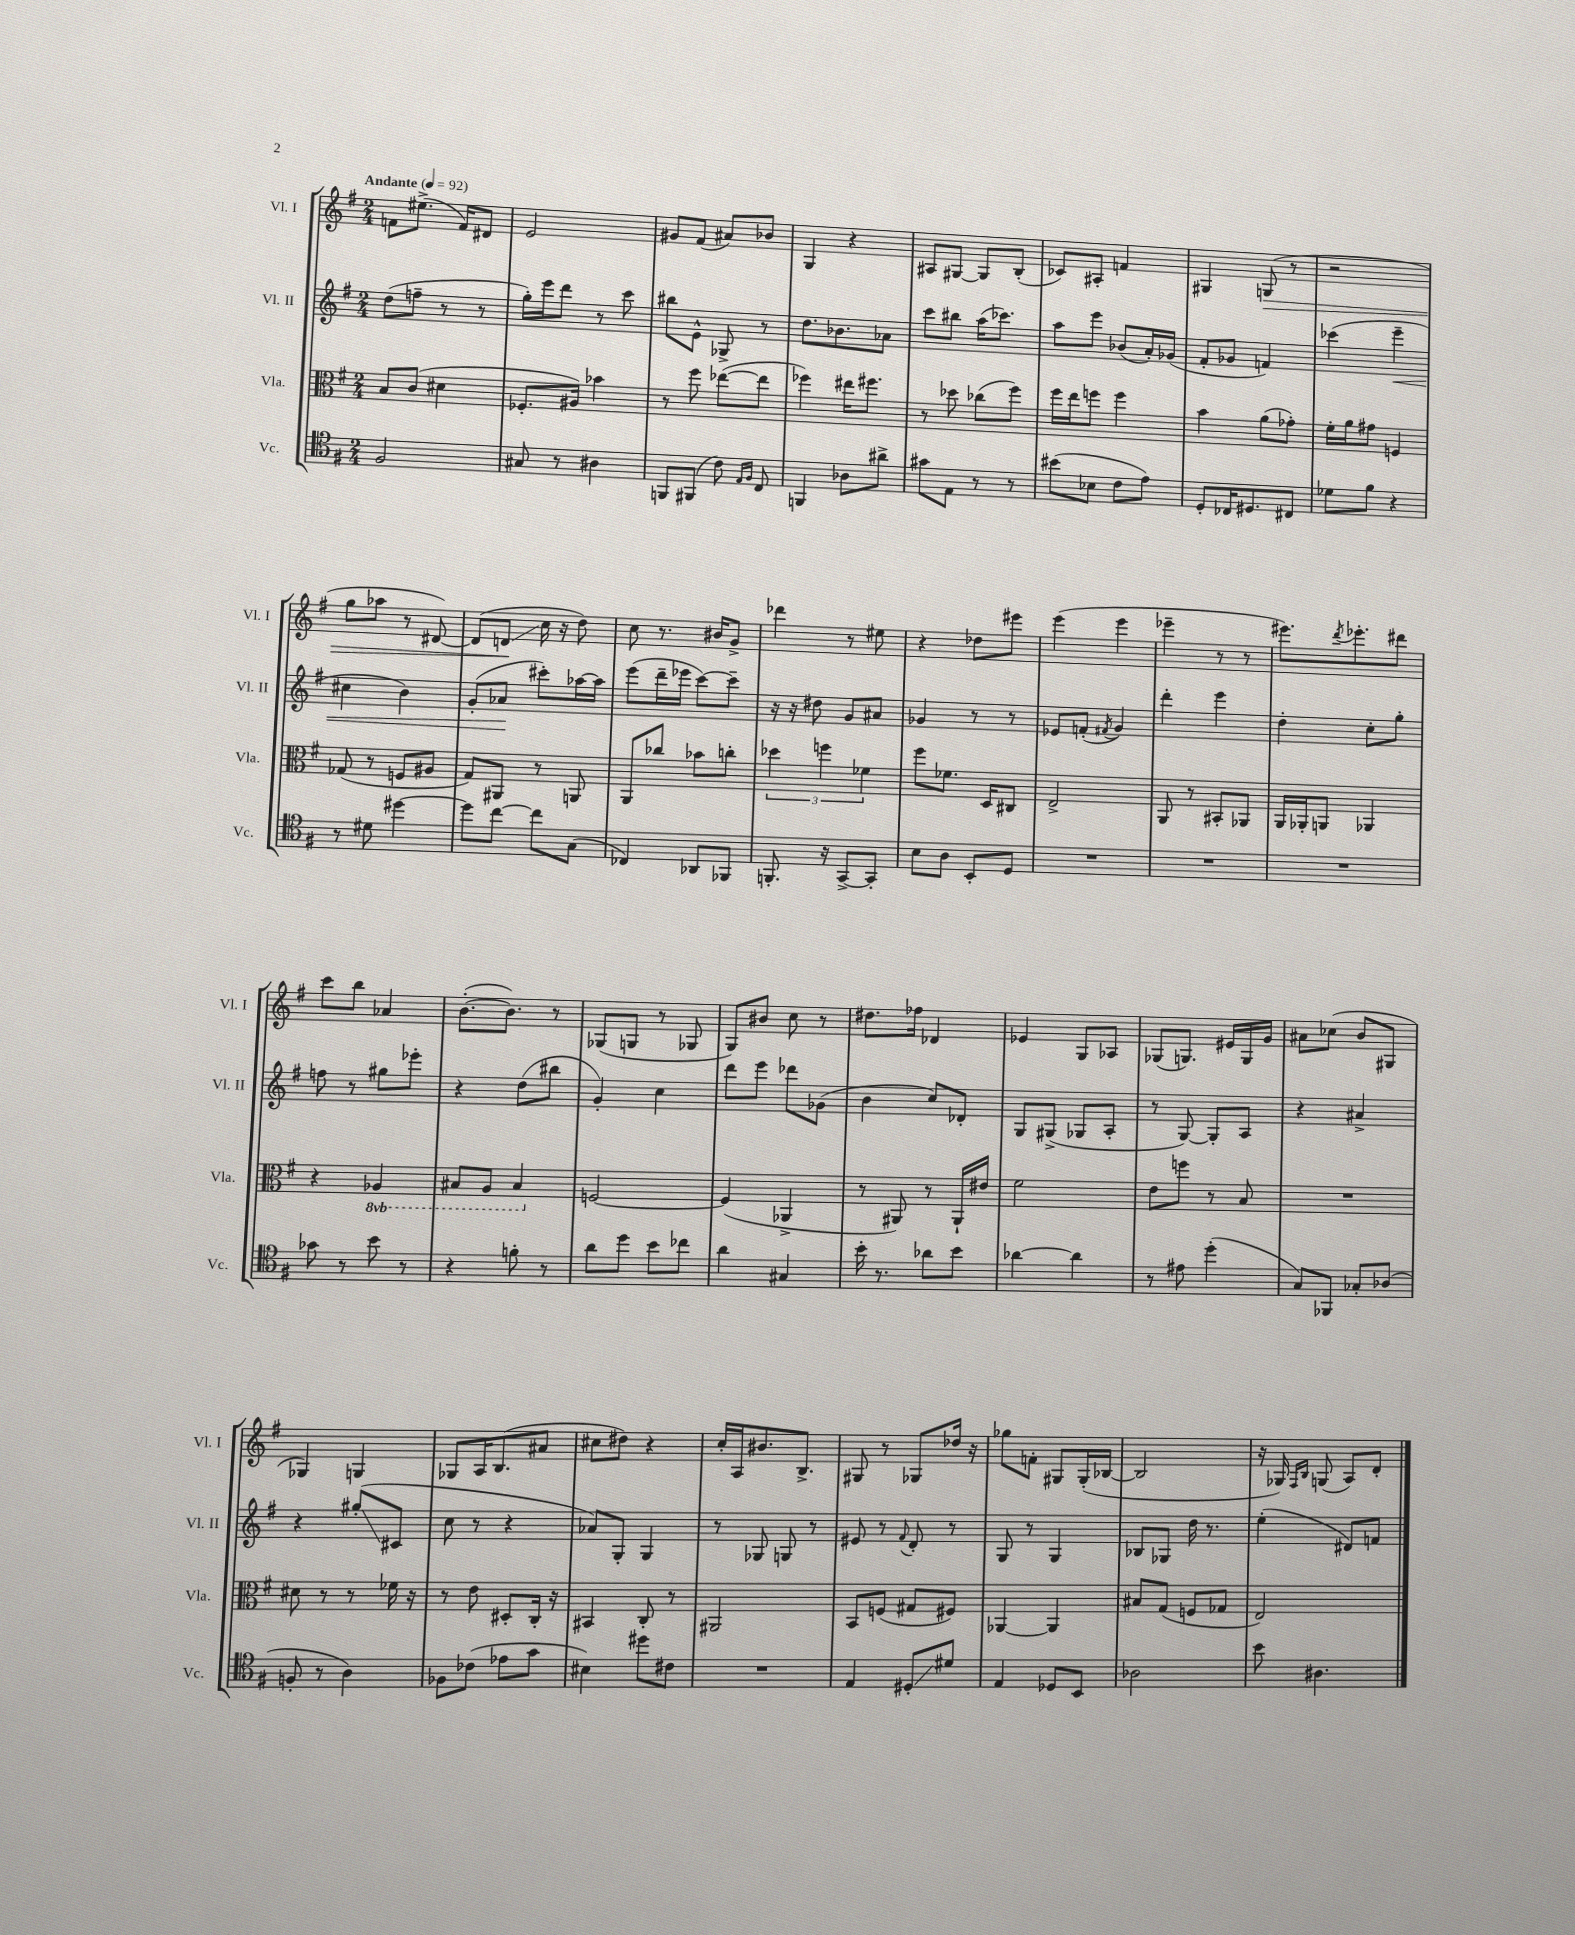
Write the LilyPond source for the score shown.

<<
\new StaffGroup <<
\new Staff = "s0" \with { instrumentName = "Vl. I" shortInstrumentName = "Vl. I" } {
    \clef treble \key g \major \numericTimeSignature \time 2/4 \tempo "Andante" 4 = 92
    f'8 eis''8.->( f'16) dis'8 |
    e'2 |
    gis'8 fis'8( ais'8) bes'8 |
    g4 r4 |
    ais8 gis8~ gis8 b8-.( |
    ces'8) ais8-. f'4 |
    gis4 g8\>( r8 |
    r2 |
    g''8 aes''8 r8 dis'8~) |
    dis'8( d'8\glissando\! c''16 r16 d''8) |
    c''8 r8. bis'16 g'8-> |
    des'''4 r8 eis''8 |
    r4 des''8 eis'''8 |
    e'''4( e'''4 |
    ees'''4-- r8 r8 |
    eis'''8.) \acciaccatura { d'''8 } ees'''8.-. dis'''8 |
    c'''8 b''8 aes'4 |
    b'8.~-.( b'8.) r8 |
    ges8( g8 r8 ges8 |
    g8) bis'8 c''8 r8 |
    dis''8. fes''16 des'4 |
    ees'4 g8 aes8 |
    ges8( g8.) eis'16 g16 g'16 |
    ais'8 ces''8( b'8 gis8 |
    ges4) g4 |
    ges8 a16 b8.( ais'8 |
    cis''8 dis''8) r4 |
    c''16-. a16 bis'8. b8.-> |
    gis8 r8 ges8 des''16 r16 |
    ges''8 f'8-. gis8 gis16-.( bes16~ |
    bes2 |
    r16 ges16) \grace { fis16 b16 } g8( a8) d'8-. \bar "|." |
}
\new Staff = "s1" \with { instrumentName = "Vl. II" shortInstrumentName = "Vl. II" } {
    \clef treble \key g \major \numericTimeSignature \time 2/4
    d''8( f''8-- r8 r8 |
    g''16-.) e'''16 d'''8 r8 c'''8 |
    bis''8 e'8-^ ges8-> r8 |
    d''8. bes'8. aes'8 |
    c'''8 bis''8 a''16( ces'''8.) |
    a''8 e'''8 bes'8( a'16-.) ges'16( |
    fis'8-. ges'8 f'4) |
    ces'''4( e'''4--\< |
    cis''4 b'4) |
    g'8-.( aes'8\! cis'''8-.) aes''16~ aes''16 |
    e'''8( d'''16-- ees'''16 c'''8~) c'''8-- |
    r16 r16 dis''8 g'8 ais'8 |
    ges'4 r8 r8 |
    ees'8 f'8-.( \acciaccatura { fis'8 } g'4) |
    d'''4-. e'''4 |
    d''4-. c''8-. g''8-. |
    f''8 r8 gis''8 ees'''8-. |
    r4 d''8( bis''8 |
    g'4-.) c''4 |
    d'''8 e'''8 des'''8 ges'8( |
    b'4 c''8) des'8-. |
    g8 gis8->( ges8 a8-. |
    r8 g8~) g8-. a8 |
    r4 ais'4-> |
    r4 gis''8-.\glissando( cis'8 |
    c''8 r8 r4 |
    aes'8) g8-. g4 |
    r8 ges8 g8 r8 |
    eis'8 r8 \appoggiatura { fis'8 } d'8-. r8 |
    g8 r8 g4 |
    bes8 ges8 d''16 r8. |
    e''4-.( dis'8) f'8 \bar "|." |
}
\new Staff = "s2" \with { instrumentName = "Vla." shortInstrumentName = "Vla." } {
    \clef alto \key g \major \numericTimeSignature \time 2/4 \set Staff.ottavationMarkups = #ottavation-simple-ordinals
    b8 c'8( dis'4 |
    fes8.-. ais16) bes'4 |
    r8 fis''8 ees''8~( ees''8 |
    fes''4) eis''16 fis''8. |
    r8 des''8 ces''8( fis''8) |
    fis''16 e''16 f''8 f''4 |
    b'4 a'8( ges'8-.) |
    fis'16-. a'16 gis'8 f4 |
    ges8( r8 f8 ais8 |
    g8) ais,8 r8 a,8 |
    a,8 ces''8 bes'8 c''8-. |
    \tuplet 3/2 { des''4 f''4 fes'4 } |
    fis''8 fes'8. d16 cis8 |
    e2-> |
    a,8 r8 bis,8-. aes,8 |
    a,16 aes,16-. a,8 aes,4 |
    r4 \ottava #-1 aes,4 |
    bis,8 a,8 bis,4 \ottava #0 |
    f2~ |
    f4( aes,4-> |
    r8 ais,8) r8 ais,16-! eis'16 |
    fis'2 |
    e'8 f''8 r8 b8 |
    R2 |
    dis'8 r8 r8 fes'16 r16 |
    r8 e'8 dis8-. c16-. r16 |
    bis,4 c8-. r8 |
    ais,2 |
    b,8 f8( gis8 fis8) |
    aes,4~ aes,4 |
    bis8 g8( f8 ges8 |
    e2) \bar "|." |
}
\new Staff = "s3" \with { instrumentName = "Vc." shortInstrumentName = "Vc." } {
    \clef tenor \key g \major \numericTimeSignature \time 2/4
    fis2 |
    gis8 r8 ais4 |
    f,8 fis,8( c'8) \grace { e16 fis16 } c8 |
    f,4 aes8 ais'8-> |
    gis'8 e8 r8 r8 |
    bis'8( bes8 c'8 e'8) |
    d8-. ces16 dis8. cis8 |
    des'8 fis'8 r4 |
    r8 dis'8 dis''4~ |
    dis''8 c''8~ c''8 g8( |
    ces4) aes,8 fes,8 |
    f,8.-. r16 g,8~-> g,8-. |
    b8 a8 b,8-. d8 |
    R2 |
    R2 |
    R2 |
    ges'8 r8 b'8 r8 |
    r4 f'8-. r8 |
    a'8 d''8 b'8 ces''8 |
    a'4 gis4 |
    b'16-. r8. aes'8 b'8 |
    aes'4~ aes'4 |
    r8 eis'8 d''4-.( |
    g8) fes,8 ges8-. aes8( |
    f8-. r8 a4) |
    fes8 ces'8( ees'8 g'8 |
    bis4) dis''8 cis'8 |
    R2 |
    e4 dis8-.\glissando dis'8 |
    e4 des8 b,8 |
    aes2 |
    b'8 ais4. \bar "|." |
}
>>
>>
\layout { \context { \Score \remove "Bar_number_engraver" } }
